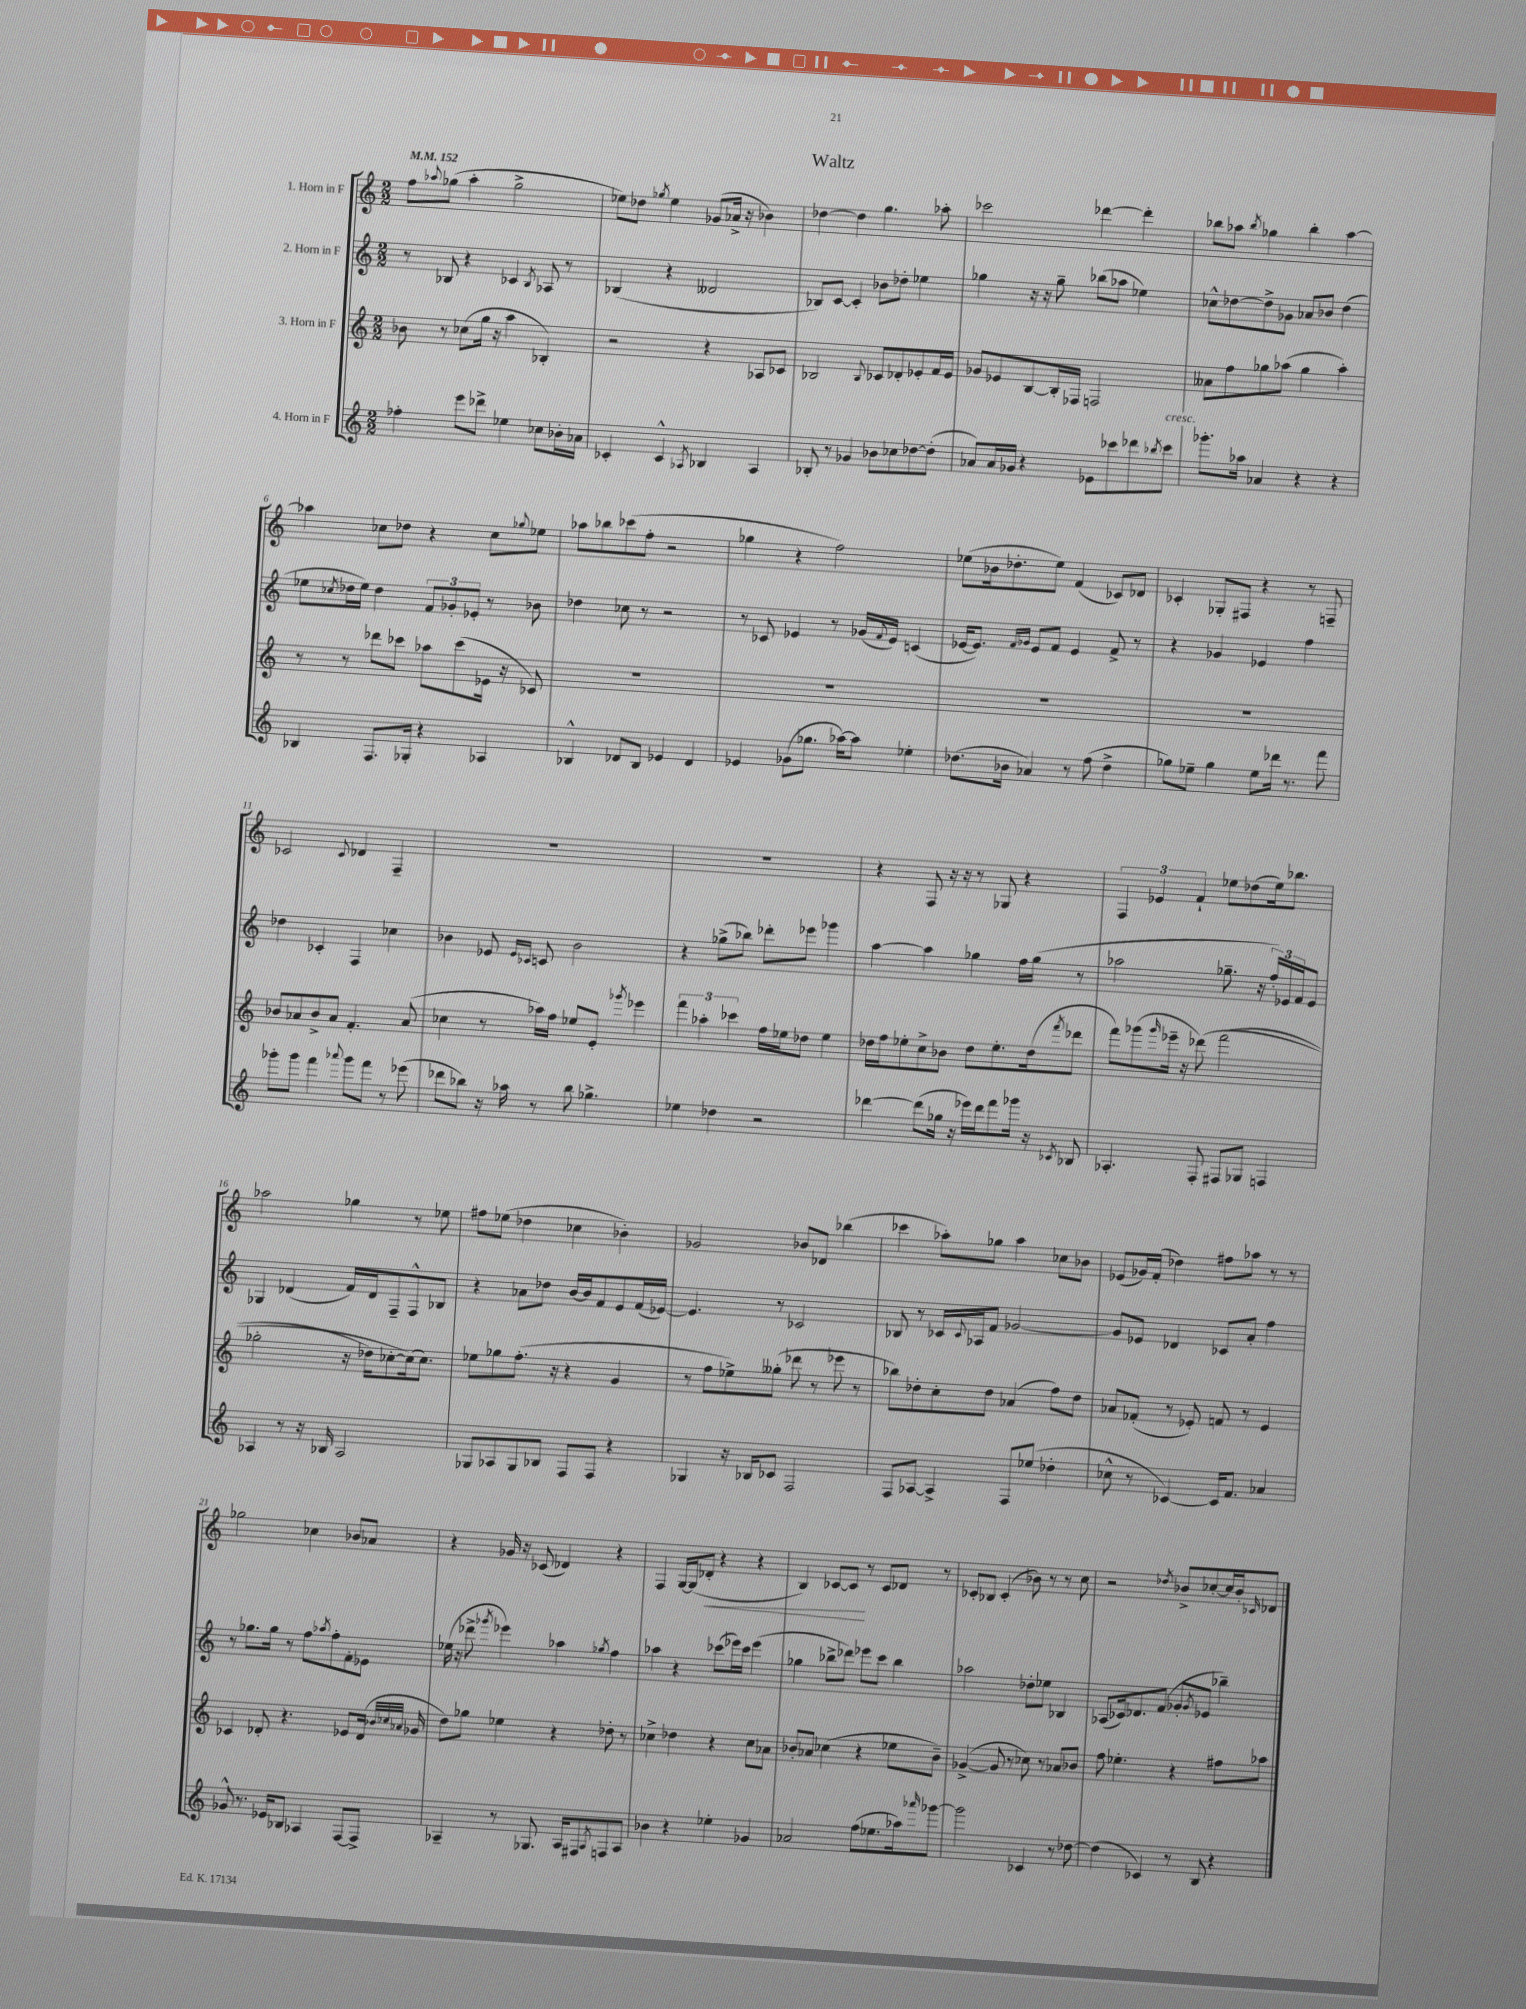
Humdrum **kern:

**kern	**kern	**kern	**kern
*staff4	*staff3	*staff2	*staff1
*clefG2	*clefG2	*clefG2	*clefG2
*k[]	*k[]	*k[]	*k[]
*M2/2	*M2/2	*M2/2	*M2/2
*MM152	*MM152	*MM152	*MM152
4ff-'	8b-	8r	8ff
.	.	.	8qqaa-
.	8r	8B-	(8gg-
8eee	(8cc-	4r	4aa-'
8ddd-^	16gg	.	.
.	16r	.	.
4ee-	4aa	4c-	2gg-^
.	.	8qB-	.
8cc-	4B-')	8A-	.
16b-'	.	8r	.
16a-	.	.	.
=	=	=	=
4c-'	2r	(4B-	8ee-)
.	.	.	8dd-
.	.	.	8qgg-
4c-^^	.	4r	4ee-
8qA-	.	.	.
4B-	4r	2d--	(8g-
.	.	.	16a-^
.	.	.	16r
4A-	8A-	.	4b-)
.	8c-	.	.
=	=	=	=
8B-'	2B-	8B-)	[4dd-
8r	.	[8c	.
4g-	.	4c']	4dd-]
.	8qqB-	.	.
8b-	8c-	8b-	4.gg
8cc-	8d-'	8dd-'	.
[8dd-	8e-'	4ee-	.
(8dd-']	16f	.	8aa-'
.	16e-	.	.
=	=	=	=
8a-)	8g-	4gg-	2ccc-
16a-	8e-	.	.
16g-	.	.	.
4r	[8B	16r	.
.	.	16r	.
.	16B']	8gg-~	.
.	16F-	.	.
8e-	2F	(8bb-	[4ddd-
8ccc-	.	8aa-	.
8ddd-	.	4ee-)	4ddd-']
8qbb-	.	.	.
8ccc-	.	.	.
=	=	=	=
8.ggg-'	8a--	8cc-^^	8bb-
.	8ff	[8dd-	8aa-
16aa-	.	.	.
.	.	.	8qbb-
4a-	8gg-	8dd-^]	4gg-
.	(8aa-	8g-	.
4r	4gg-	8a-	4bb-'
.	.	8b-	.
4r	4aa-')	(4dd-	[4aa-
=	=	=	=
4B-	8r	8ee-	4aa-]
.	.	8qcc-	.
.	8r	16dd-	.
.	.	16ee-)	.
8.F	8ddd-	4dd-	8cc-
.	8ccc-	.	8dd-
16G-'	.	.	.
4r	8aa-	12f	4r
.	.	12g-'	.
.	(8ccc-	.	.
.	.	12e-'	.
4A-	16e-	8r	8cc-
.	16r	.	.
.	.	.	8qqgg-
.	8c-)	8b-	8ee-
=	=	=	=
4B-^^	1r	4dd-	8aa-
.	.	.	8bb-
8d-	.	8cc-	(8ccc-
8B-	.	8r	8ff'
4e-	.	2r	2r
4d-	.	.	.
=	=	=	=
4e-	1r	8r	4gg-
.	.	8c-	.
(8g-	.	4e-	4r
8.gg-	.	.	.
.	.	8r	2ff)
[16aa-)	.	.	.
8aa-]	.	(16g-	.
.	.	8qqf	.
.	.	16e-)	.
4ee-'	.	(4c	.
=	=	=	=
(8.dd-	1r	[16e-	(8ee-
.	.	8.e-])	.
.	.	.	16b-
16b-	.	.	8.dd-'
.	.	16qqf	.
.	.	16qqg-	.
4a-)	.	8e-	.
.	.	8f	8ee-)
8r	.	4e-	(4f
(8ff	.	.	.
4dd-^	.	8f^	8c-)
.	.	8r	8d-
=	=	=	=
8gg-)	1r	4r	4c-'
8ee-~	.	.	.
4gg-	.	4g-	8G-'
.	.	.	8F#
8ee-	.	4e-	4r
16ddd-	.	.	.
8.r	.	.	.
.	.	4ff	8r
8fff	.	.	8F~
=	=	=	=
8ggg-'	8b-	4dd-	2c-
8ggg-	8a-	.	.
4fff	8b-^	4c-'	.
.	8a-	.	.
8qqaaa-	.	.	8qqc-
8ggg-	4.f'	4F	4d-
8fff	.	.	.
8r	.	4cc-	4F~
(8eee-	(8a-	.	.
=	=	=	=
8ddd-	4cc-	4b-	1r
8bb-)	.	.	.
16r	8r	8e-	.
16aa-	.	.	.
.	.	16qqe-	.
.	.	16qqc-	.
8r	16aa-)	8c	.
.	16ff	.	.
8bb-	8ee-	2b-	.
4.gg-^	8e'	.	.
.	8qggg-	.	.
.	4eee-	.	.
=	=	=	=
4ee-	6fff	4r	1r
.	6aa-'	.	.
4dd-	.	(8gg-^	.
.	6ccc-	.	.
.	.	8bb-)	.
2r	16ff	8ddd-'	.
.	16ee-	.	.
.	8dd-	8eee-	.
.	4ee-	4ggg-	.
=	=	=	=
[4ddd-	16dd-	[4aa	4r
.	16ff	.	.
.	8ee-'	.	.
(8ddd-]	8cc^	4aa]	8F
16gg-	8b-	.	16r
16r	.	.	16r
16eee-)	8dd-	4gg-	8r
16ddd-	.	.	.
8fff	8.ee-'	.	8G-
16ggg-	.	16ff	4r
16r	(16dd-	(16gg-	.
8qc-	8qfff	.	.
8B-	8ddd-	8r	.
=	=	=	=
4.A-'	8fff)	2aa-	6F
.	(8ggg-	.	.
.	.	.	6e-
.	16qqggg-	.	.
.	16eee-~	.	.
.	16r	.	.
.	.	.	6f`
8F'	&(8ddd-)	.	.
8F#	(2fff	8.gg-~	8ee-
8G-	.	.	(8dd-
.	.	16r	.
4F	.	24ff')	16ee-)
.	.	24e-	.
.	.	.	8.bb-
.	.	24f	.
.	.	8e-	.
=	=	=	=
4A-	2gg-'	4G-	2aa-
8r	.	(4d-	.
16r	.	.	.
16B-	.	.	.
2A-	16r	16f)	4gg-
.	16dd-)	16d-	.
.	[8cc-'	8F~	.
.	(16cc-]&)	8F^^	8r
.	8.cc-)	.	.
.	.	8B-	8ee-
=	=	=	=
8G-	8ee-	4r	8ff#
8A-	8gg-	.	(8ee-
8G-	(8.ff'	8a-	4dd-
8B-	.	8dd-	.
.	16r	.	.
8F	4r	[16b	4cc-
.	.	16b]	.
8F	.	8f	.
4r	4g	8e	4b-')
.	.	(16f	.
.	.	[16e-)	.
=	=	=	=
4G-	8r	4.e-]	2g-
.	8ff	.	.
16r	8ee-^)	.	.
16B-	.	.	.
8c-	(8gg--'	8r	.
2F	8ddd-	2c-	8b-
.	8r	.	8d-
.	8eee-	.	(4bb-
.	8r	.	.
=	=	=	=
8F	8bb-)	8B-	4ccc-
[8A-	8dd-'	8r	.
4A-^]	8cc'	16c-	8aa-')
.	.	8qqc-	.
.	.	16A-	.
.	8dd-	8f	8gg-
8F	(4a-	[2g-	4aa-
(8ee-	.	.	.
4dd-'	8ff)	.	8cc-
.	8dd-	.	8b-
=	=	=	=
8cc-^^	8a-	8g-]	(8e-
8r	(8f-'	8e-	16g-)
.	.	.	(16f'
[4c-)	8r	4d-	4dd-)
.	8e-')	.	.
16c-]	8f	8c-	8ff#
8.f	.	.	.
.	8r	8a'	8aa-
4a-	4e-	4ff	8r
.	.	.	8r
=	=	=	=
8g-^^	4c-	8r	2gg-
8.r	.	8.gg-	.
.	8d-'	.	.
16e-	.	16gg-	.
8B-	4.r	8r	.
4A-	.	8ff	4cc-
.	.	8qaa-	.
.	.	8ff'	.
[8F	8e-	8f'	8b-
8F^]	(16d-	8e-	8a-
.	32qqb-	.	.
.	32qqcc-	.	.
.	32qqa-	.	.
.	16g-	.	.
=	=	=	=
4A-~	8dd)	(16ee-	4r
.	.	16r	.
.	8gg-	8ddd-^	.
.	.	8qggg-	.
8r	4ee-	4eee-)	16g-
.	.	.	16r
8.G-	.	.	(8c-
.	4r	4aa-	4d-)
16A-	.	.	.
8F#	.	.	.
8qA-	.	8qgg-	.
8F	8dd-'	4ff	4r
8A-	8r	.	.
=	=	=	=
4b-	4cc-^	4aa-	4F
4r	4dd-	4r	[16G
.	.	.	(16G]
.	.	.	8d-'
4ee-'	4r	(8ccc-	4r
.	.	16eee-)	.
.	.	16ccc-	.
4g-	8cc-	(4eee-	4r
.	8a-	.	.
=	=	=	=
2a-	8b-'	4gg-	4B)
.	8a-	.	.
.	(4cc-	8bb-^	[8c-
.	.	8ddd-)	8c-]
(8ff	4r	8eee-	8r
8.ee-	.	8ccc	8c-
.	8ee-	4bb-	8d-
16aa-)	.	.	.
16qqaaa-	.	.	.
[8ggg-	8b-~)	.	8r
=	=	=	=
2ggg-]	([4g-^	2aa-	8c-'
.	.	.	8B-
.	8g-]	.	(4c-'
.	8r	.	.
4c-	8cc-)	8dd-'	8b-)
.	8r	8ee-	8r
8r	8a-	4B-	8r
[8dd-	8b-	.	8cc
=	=	=	=
(4dd-]	8ff	(8A-	2r
.	4.ee-'	16c-)	.
.	.	8.d-	.
4c-)	.	.	.
.	.	(8f	.
.	.	.	8qdd-
8r	4r	8g-'	8b-^
.	.	8qg-	.
8B	.	8e-	[8cc-'
4r	8ff#	4bb-~)	16cc-]
.	.	.	16b-'
.	.	.	16qqc-
.	8aa-	.	8d-
==	==	==	==
*-	*-	*-	*-
